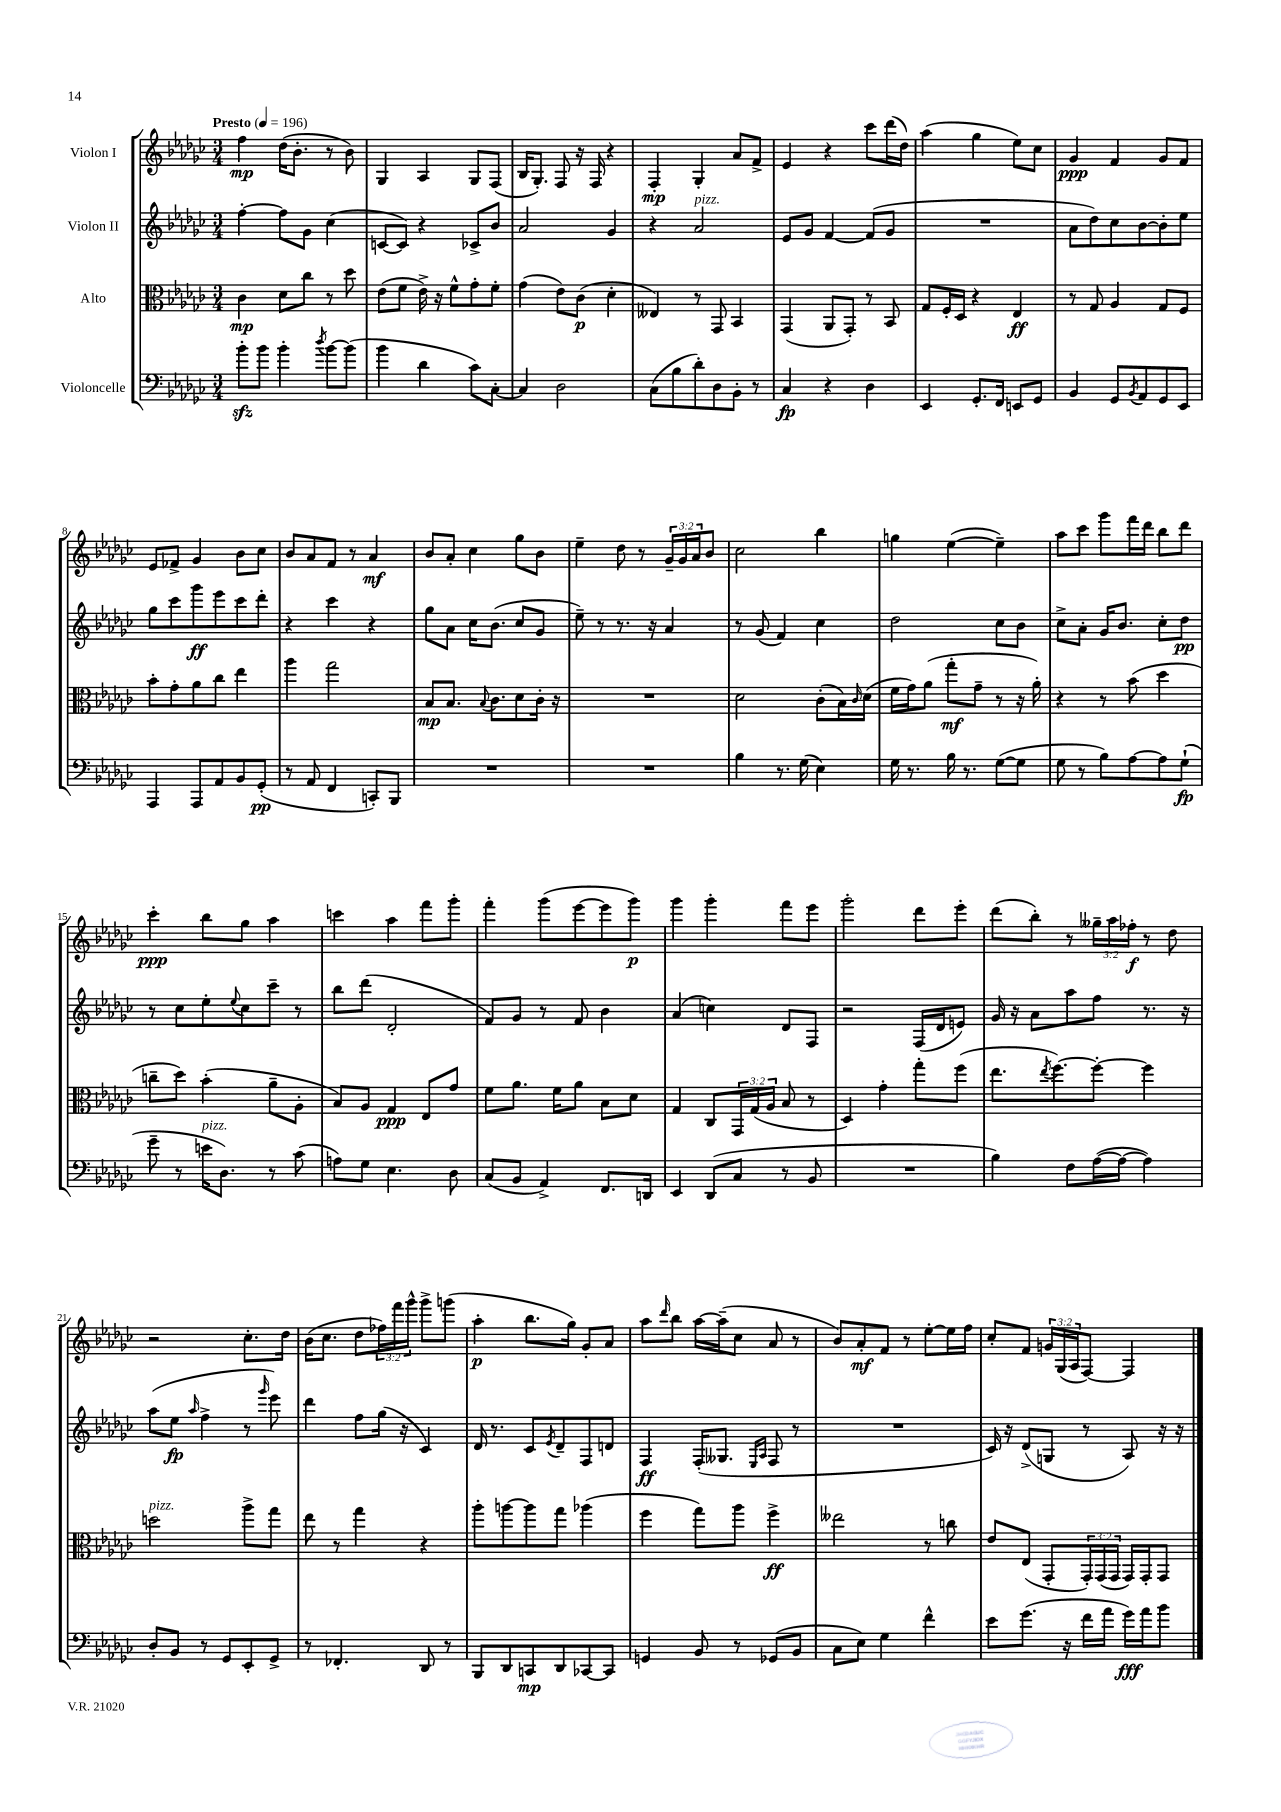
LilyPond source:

<<
\new StaffGroup <<
\new Staff = "s0" \with { instrumentName = "Violon I" } {
    \clef treble \key ges \major \numericTimeSignature \time 3/4 \override Staff.TupletNumber.text = #tuplet-number::calc-fraction-text \tempo "Presto" 4 = 196
    f''4\mp des''16( bes'8.-. r8 bes'8) |
    ges4 aes4 ges8 f8( |
    bes16 ges8.-.) f8 r16 f16 r4 |
    f4-.\mp ges4-. aes'8 f'8-> |
    ees'4 r4 ces'''8 des'''16( des''16) |
    aes''4( ges''4 ees''8) ces''8 |
    ges'4\ppp f'4 ges'8 f'8 |
    ees'8 fes'8-> ges'4 bes'8 ces''8 |
    bes'8 aes'8 f'8 r8 aes'4\mf |
    bes'8 aes'8-. ces''4 ges''8 bes'8 |
    ees''4-- des''8 r8 \tuplet 3/2 { ges'16-- ges'16 aes'16 } bes'8 |
    ces''2 bes''4 |
    g''4 ees''4~( ees''4--) |
    aes''8 ces'''8 ges'''8 f'''16 des'''16 bes''8 des'''8 |
    ces'''4-.\ppp bes''8 ges''8 aes''4 |
    c'''4 aes''4 f'''8 ges'''8-. |
    f'''4-. ges'''8( ees'''8~ ees'''8 ges'''8\p) |
    ges'''4 ges'''4-. f'''8 ees'''8 |
    ges'''2-. des'''8 ees'''8-. |
    des'''8( bes''8-.) r8 \tuplet 3/2 { geses''16-- aes''16 fes''16-.\f } r8 des''8 |
    r2 ces''8.-. des''16 |
    bes'16( ces''8. des''8 \tuplet 3/2 { fes''16) f'''16 ges'''16-^ } ges'''8-> g'''8( |
    aes''4-.\p bes''8. ges''16) ges'8-. aes'8 |
    aes''8 \grace { des'''16 } bes''8 aes''16~ aes''16--( ces''8 aes'8 r8 |
    bes'8) aes'8-.\mf f'8 r8 ees''8~-. ees''16 f''16 |
    ces''8-. f'8 \tuplet 3/2 { g'16 ges16( aes16 } f8~) f4 \bar "|." |
}
\new Staff = "s1" \with { instrumentName = "Violon II" } {
    \clef treble \key ges \major \numericTimeSignature \time 3/4
    f''4~-. f''8 ges'8 ces''4( |
    c'8~ c'8) r4 ces'8-> bes'8 |
    aes'2 ges'4 |
    r4 aes'2^\markup { \italic "pizz." } |
    ees'8 ges'8 f'4~ f'8( ges'8 |
    R2. |
    aes'8 des''8) ces''8 bes'8~ bes'8-. ees''8 |
    ges''8 ces'''8 ges'''8\ff ees'''8 ces'''8 des'''8-. |
    r4 ces'''4 r4 |
    ges''8 aes'8 ces''16 bes'8.( ces''8 ges'8 |
    ees''8--) r8 r8. r16 aes'4 |
    r8 ges'8( f'4) ces''4 |
    des''2 ces''8 bes'8 |
    ces''8-> aes'8-. ges'16 bes'8. ces''8-. des''8\pp |
    r8 ces''8 ees''8-. \appoggiatura { ees''8 } ces''8 ces'''8-- r8 |
    bes''8 des'''8( des'2-. |
    f'8) ges'8 r8 f'8 bes'4 |
    aes'4( c''4) des'8 f8 |
    r2 f16( des'16 e'8) |
    ges'16 r16 aes'8 aes''8 f''8 r8. r16 |
    aes''8( ees''8\fp \grace { aes''16 } f''4-> r8 \grace { ges'''16 } ees'''8) |
    des'''4 f''8 ges''16( r16 ces'4) |
    des'16 r8. ces'8 \acciaccatura { ees'8 } des'8-- f8 d'8 |
    f4\ff f16-.( geses8. \grace { ees16 aes16 } f8 r8 |
    R2. |
    ces'16) r16 des'8->( g8 r8 aes8) r16 r16 \bar "|." |
}
\new Staff = "s2" \with { instrumentName = "Alto" } {
    \clef alto \key ges \major \numericTimeSignature \time 3/4 \override Staff.TupletNumber.text = #tuplet-number::calc-fraction-text
    ces'4\mp des'8 ces''8 r8 des''8 |
    ees'8( f'8 ees'16->) r16 f'8-^ ges'8-. f'8-. |
    ges'4( ees'8) ces'8\p( des'4-. |
    eeses4) r8 ges,8 bes,4 |
    ges,4( aes,8 ges,8-.) r8 bes,8 |
    ges8 f16-. des16 r4 ees4\ff |
    r8 ges8 aes4 ges8 f8 |
    bes'8-. ges'8-. aes'8 ces''8 ees''4 |
    aes''4 ges''2 |
    bes8\mp bes8. \appoggiatura { bes8 } ces'8. des'8 ces'16-. r16 |
    R2. |
    des'2 ces'8-.( bes16) \grace { ces'16 } des'16( |
    f'16 ges'16) aes'8( ges''8-.\mf ges'8-- r8 r16 aes'16-.) |
    r4 r8 bes'8( des''4 |
    c''8-- des''8) bes'4-.( aes'8-- aes8-. |
    bes8) aes8 ges4\ppp ees8 ges'8 |
    f'8 aes'8. f'16 aes'8 bes8 des'8 |
    ges4 ces8 \tuplet 3/2 { ges,16 ges16( aes16 } bes8 r8 |
    des4) ges'4-. ges''8-. f''8( |
    ees''8. \acciaccatura { ees''8 } f''8.~) f''8~-. f''4 |
    d''2^\markup { \italic "pizz." } aes''8-> ges''8 |
    ees''8 r8 ges''4 r4 |
    aes''8-. a''8~ a''8 ges''8 aes''4( |
    f''4 ges''8) aes''8 f''4->\ff |
    eeses''2 r8 c''8 |
    ees'8 ees8( ges,8-. \tuplet 3/2 { ges,16-.) ges,16( ges,16 } ges,16) ges,16-. ges,8 \bar "|." |
}
\new Staff = "s3" \with { instrumentName = "Violoncelle" } {
    \clef bass \key ges \major \numericTimeSignature \time 3/4
    bes'8-.\sfz bes'8 bes'4-. \acciaccatura { des''8 } bes'8~ bes'8( |
    bes'4 des'4 ces'8) ces8~-. |
    ces4 des2 |
    ces8( bes8 des'8-.) des8 bes,8-. r8 |
    ces4\fp r4 des4 |
    ees,4 ges,8.-. f,16 e,8 ges,8 |
    bes,4 ges,8 \acciaccatura { bes,8 } aes,8 ges,8 ees,8 |
    aes,,4 aes,,8 aes,8 bes,8 ges,8-.\pp( |
    r8 aes,8 f,4 c,8-.) bes,,8 |
    R2. |
    R2. |
    bes4 r8. ges16( ees4) |
    ges16 r8. bes16 r8. ges8~( ges8 |
    ges8 r8 bes8) aes8~ aes8 ges8-!\fp( |
    ges'8-- r8 e'16^\markup { \italic "pizz." } des8.) r8 ces'8( |
    a8) ges8 ees4. des8 |
    ces8( bes,8 aes,4->) f,8. d,16 |
    ees,4 des,8( ces8 r8 bes,8 |
    R2. |
    bes4) f8 aes16~( aes16~ aes4) |
    des8-. bes,8 r8 ges,8 ees,8-. ges,8-> |
    r8 fes,4.-. des,8 r8 |
    bes,,8 des,8 c,8\mp des,8 ces,8~ ces,8 |
    g,4 bes,8 r8 ges,8( bes,8 |
    ces8 ees8) ges4 f'4-^ |
    ees'8 ges'8.( r16 f'16 aes'16 ges'16\fff) aes'16 bes'8 \bar "|." |
}
>>
>>
